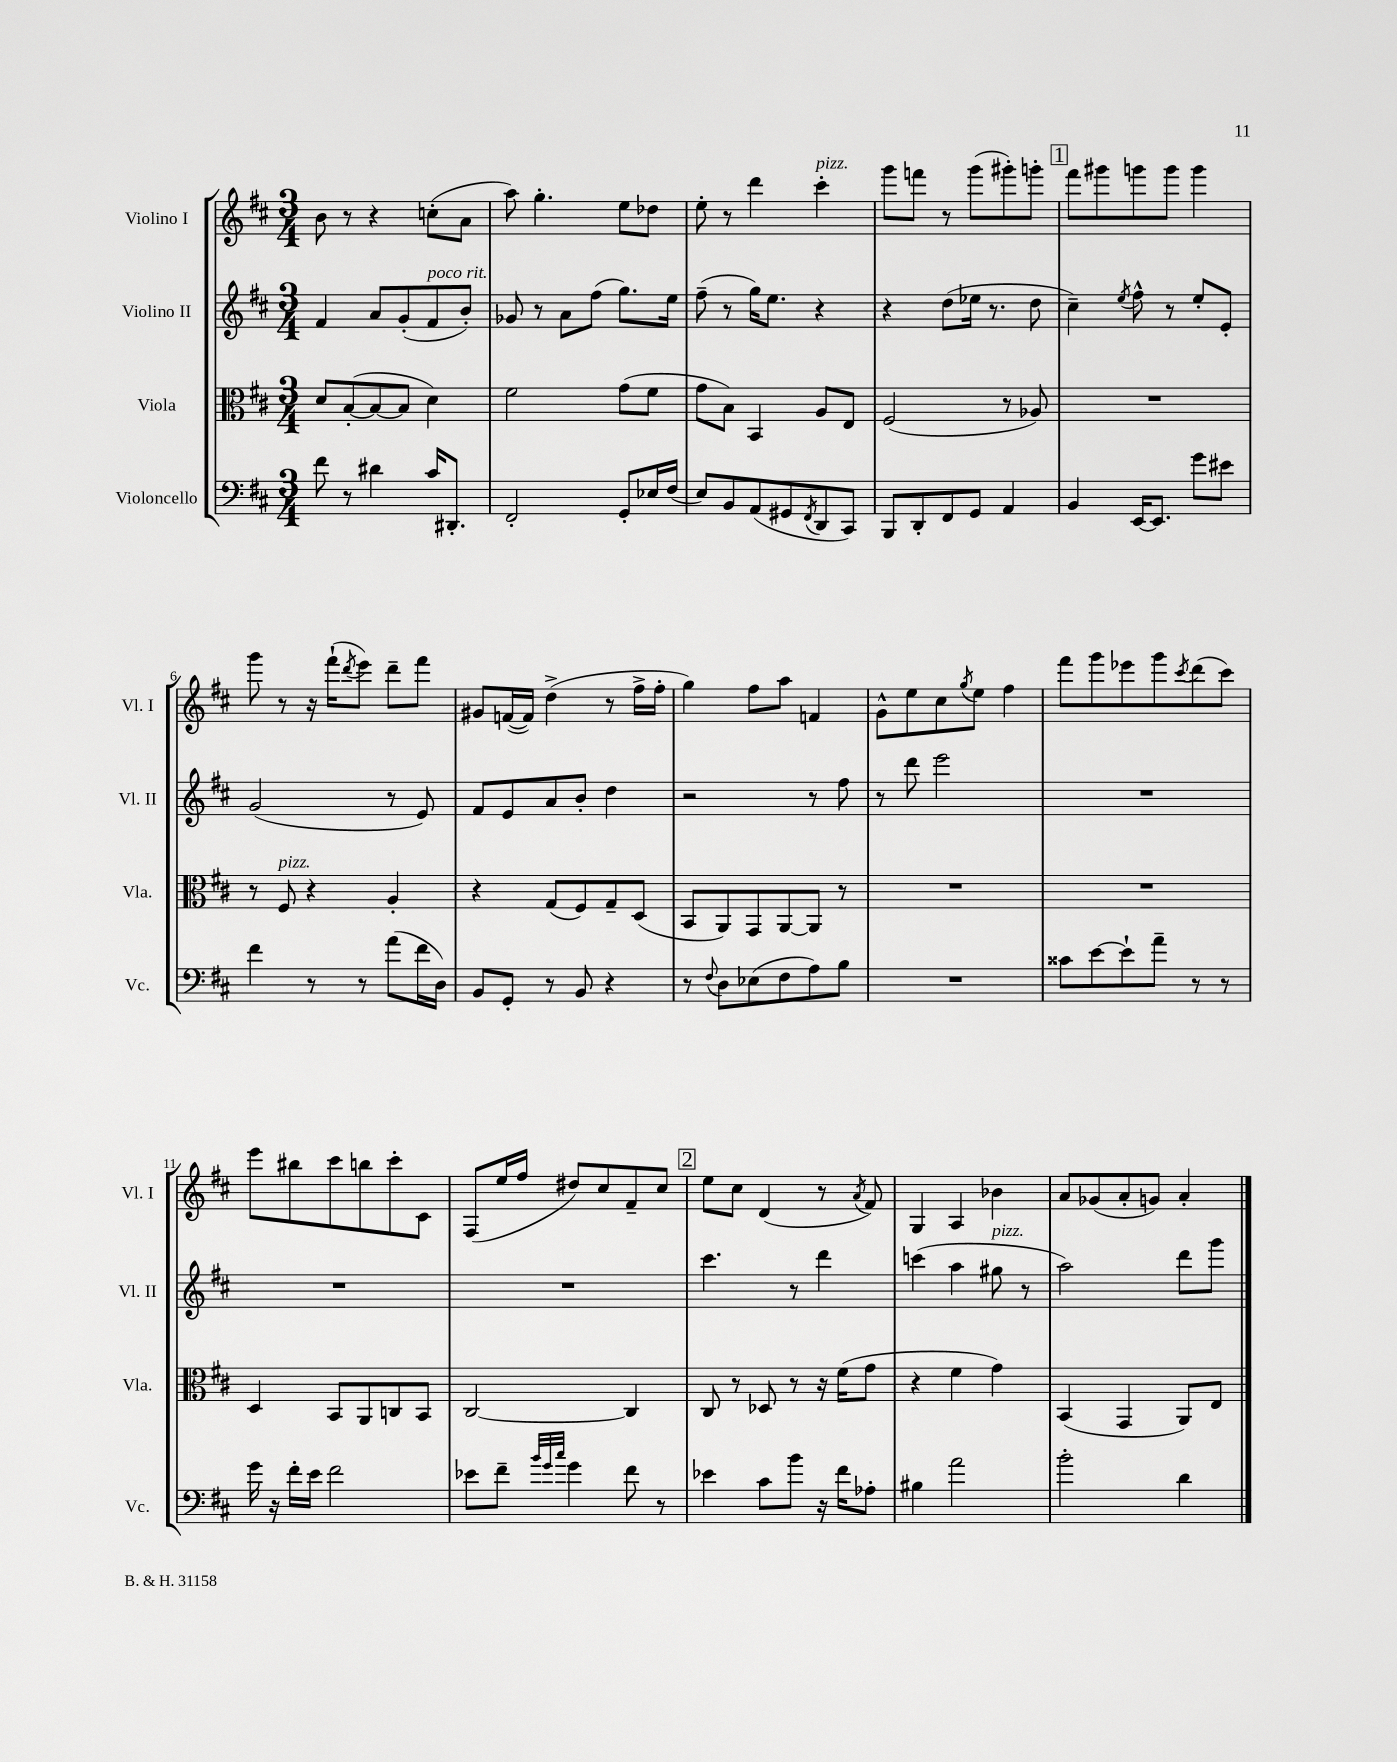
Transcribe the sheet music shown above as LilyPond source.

<<
\new StaffGroup <<
\new Staff = "s0" \with { instrumentName = "Violino I" shortInstrumentName = "Vl. I" } {
    \clef treble \key d \major \numericTimeSignature \time 3/4
    b'8 r8 r4 c''8-.( a'8 |
    a''8) g''4.-. e''8 des''8 |
    e''8-. r8 d'''4 cis'''4-.^\markup { \italic "pizz." } |
    g'''8 f'''8 r8 g'''8( gis'''8-.) g'''8-. |
    \mark \markup { \box "1" } fis'''8 gis'''8 g'''8 g'''8 g'''4 |
    g'''8 r8 r16 fis'''16-!( \acciaccatura { d'''8 } e'''8) d'''8-- fis'''8 |
    gis'8 f'16~( f'16) d''4->( r8 fis''16-> fis''16-. |
    g''4) fis''8 a''8 f'4 |
    g'8-^ e''8 cis''8 \acciaccatura { g''8 } e''8 fis''4 |
    fis'''8 g'''8 ees'''8 g'''8 \acciaccatura { cis'''8 } d'''8( cis'''8) |
    e'''8 bis''8 cis'''8 b''8 cis'''8-. cis'8 |
    fis8( e''16 fis''16 dis''8) cis''8 fis'8-- cis''8 |
    \mark \markup { \box "2" } e''8 cis''8 d'4( r8 \acciaccatura { a'8 } fis'8) |
    g4 a4 bes'4 |
    a'8 ges'8( a'8-. g'8) a'4-. \bar "|." |
}
\new Staff = "s1" \with { instrumentName = "Violino II" shortInstrumentName = "Vl. II" } {
    \clef treble \key d \major \numericTimeSignature \time 3/4
    fis'4 a'8 g'8-.( fis'8^\markup { \italic "poco rit." } b'8-.) |
    ges'8 r8 a'8 fis''8( g''8.) e''16 |
    fis''8--( r8 g''16) e''8. r4 |
    r4 d''8( ees''16 r8. d''8 |
    \mark \markup { \box "1" } cis''4--) \acciaccatura { e''8 } fis''8-^ r8 e''8-. e'8-. |
    g'2( r8 e'8) |
    fis'8 e'8 a'8 b'8-. d''4 |
    r2 r8 fis''8 |
    r8 d'''8 e'''2 |
    R2. |
    R2. |
    R2. |
    \mark \markup { \box "2" } cis'''4. r8 d'''4 |
    c'''4( a''4 gis''8^\markup { \italic "pizz." } r8 |
    a''2) d'''8 g'''8 \bar "|." |
}
\new Staff = "s2" \with { instrumentName = "Viola" shortInstrumentName = "Vla." } {
    \clef alto \key d \major \numericTimeSignature \time 3/4
    d'8 b8~-.( b8~ b8 d'4) |
    fis'2 g'8( fis'8 |
    g'8 b8) b,4 a8 e8 |
    fis2( r8 aes8) |
    \mark \markup { \box "1" } R2. |
    r8 fis8^\markup { \italic "pizz." } r4 a4-. |
    r4 g8( fis8) g8-- d8( |
    b,8 a,8) g,8 a,8~ a,8 r8 |
    R2. |
    R2. |
    d4 b,8 a,8 c8 b,8 |
    cis2~ cis4 |
    \mark \markup { \box "2" } cis8 r8 des8 r8 r16 fis'16( g'8 |
    r4 fis'4 g'4) |
    b,4( g,4 a,8) e8 \bar "|." |
}
\new Staff = "s3" \with { instrumentName = "Violoncello" shortInstrumentName = "Vc." } {
    \clef bass \key d \major \numericTimeSignature \time 3/4
    fis'8 r8 dis'4 cis'16 dis,8.-. |
    fis,2-. g,8-. ees16 fis16( |
    e8) b,8 a,8( gis,8 \acciaccatura { fis,8 } d,8 cis,8) |
    b,,8 d,8-. fis,8 g,8 a,4 |
    \mark \markup { \box "1" } b,4 e,16~ e,8. g'8 eis'8 |
    fis'4 r8 r8 a'8( fis'16 d16) |
    b,8 g,8-. r8 b,8 r4 |
    r8 \appoggiatura { fis8 } d8 ees8( fis8 a8) b8 |
    R2. |
    cisis'8 e'8~ e'8-! a'8-- r8 r8 |
    g'16 r16 fis'16-. e'16 fis'2 |
    ees'8 fis'8-- \grace { b'32 g'32 cis''32 } g'4 fis'8 r8 |
    \mark \markup { \box "2" } ees'4 cis'8 b'8 r16 fis'16 aes8-. |
    bis4 a'2 |
    b'2-. d'4 \bar "|." |
}
>>
>>
